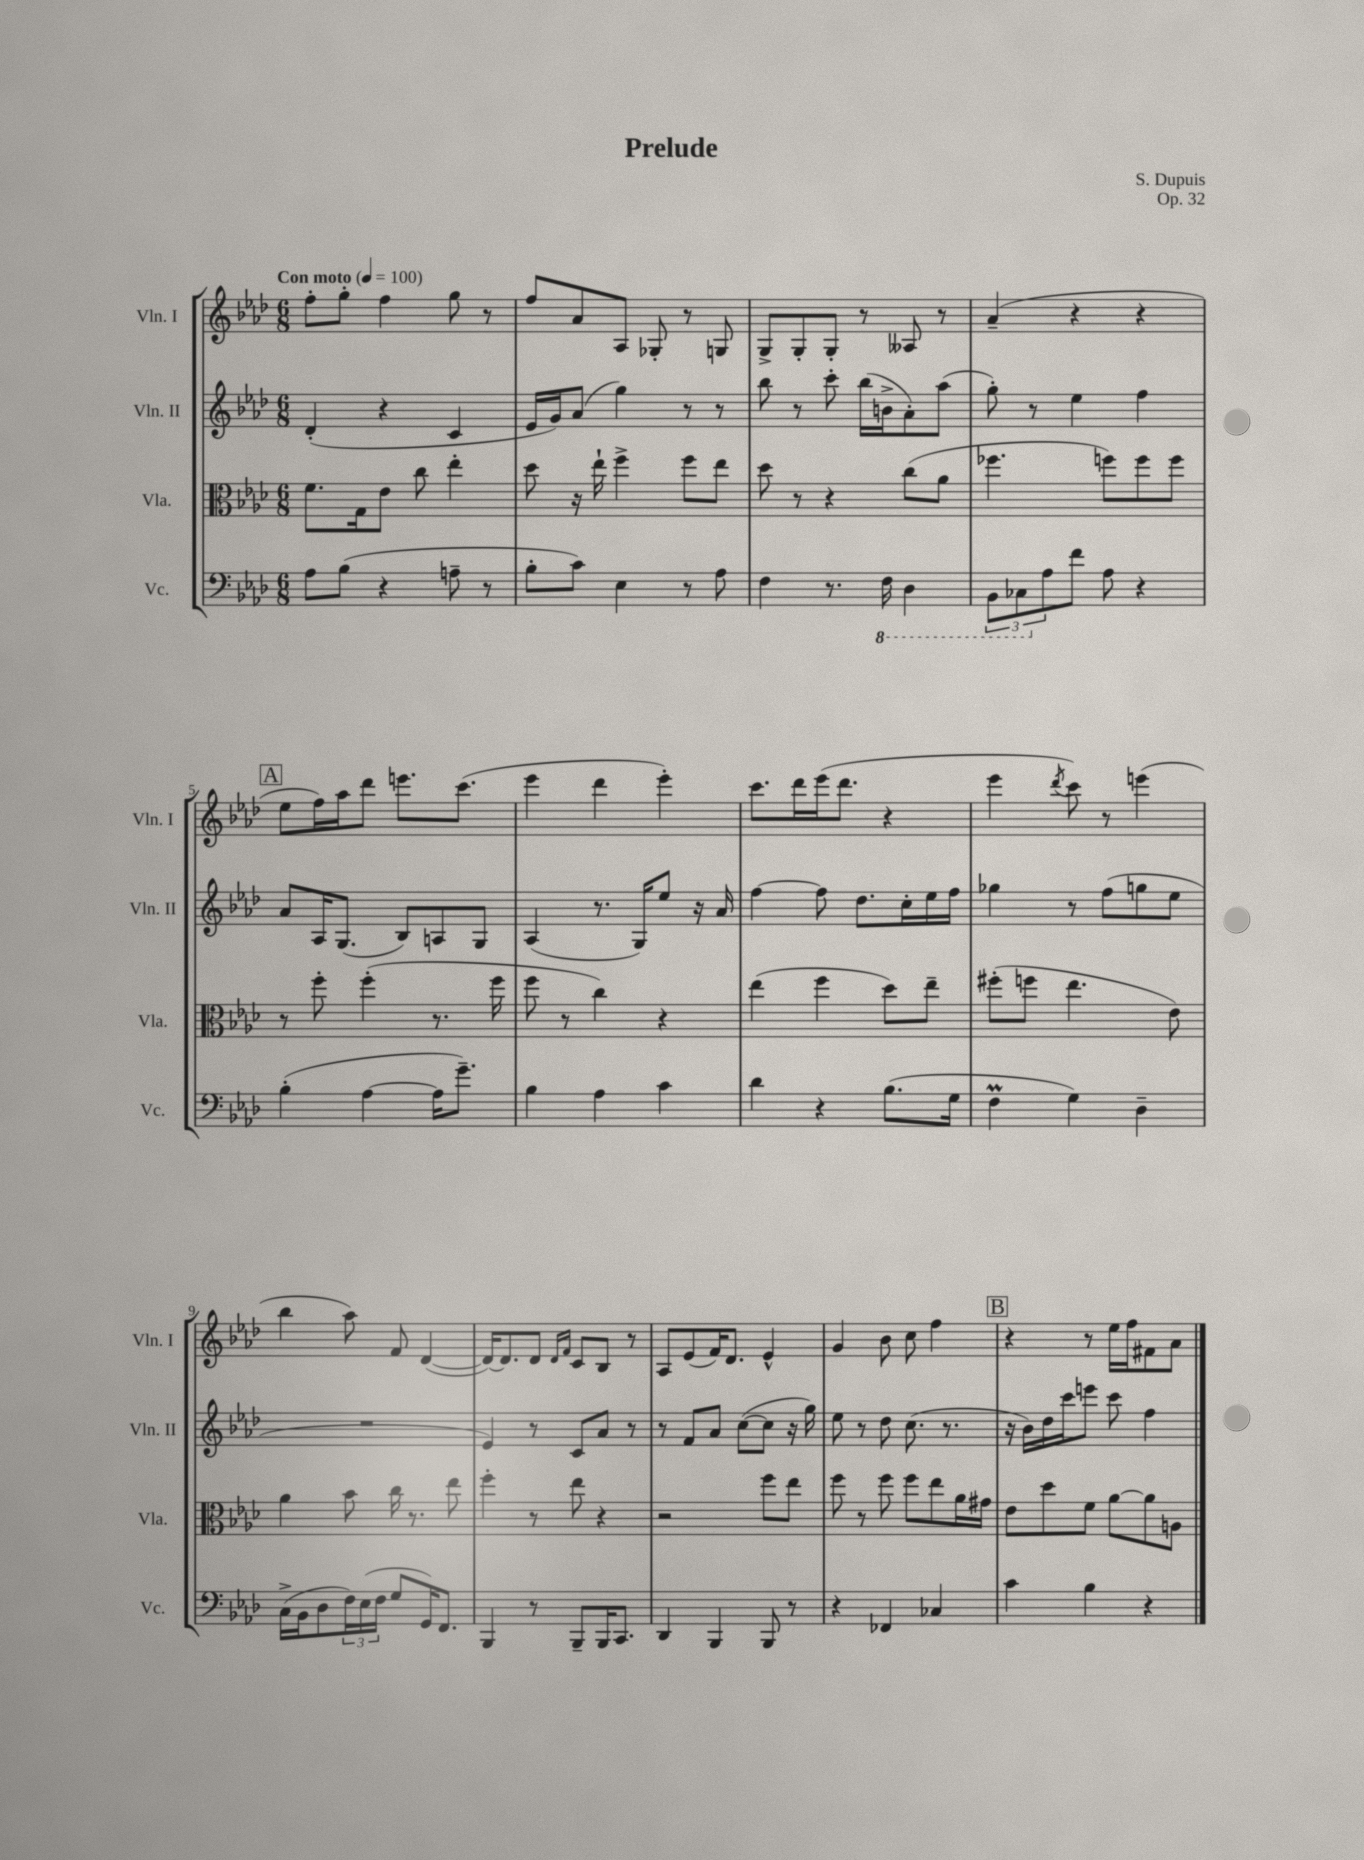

**kern	**kern	**kern	**kern
*staff4	*staff3	*staff2	*staff1
*clefF4	*clefC3	*clefG2	*clefG2
*k[b-e-a-d-]	*k[b-e-a-d-]	*k[b-e-a-d-]	*k[b-e-a-d-]
*M6/8	*M6/8	*M6/8	*M6/8
*MM100	*MM100	*MM100	*MM100
8A-	8.f	(4d-'	8ff'
(8B-	.	.	8gg'
.	16G	.	.
4r	8e-	4r	4ff
.	8cc	.	.
8A~	4ee-'	4c	8gg
8r	.	.	8r
=	=	=	=
8B-'	8dd-	16e-	8ff
.	.	16g)	.
8c)	16r	(8a-	8a-
.	16ee-`	.	.
4E-	4ff^	4gg)	8A-
.	.	.	8G-'
8r	8ff	8r	8r
8A-	8ee-	8r	8G
=	=	=	=
4F	8dd-	8bb-	8G^
.	8r	8r	8G'
8.r	4r	8ccc'	8G'
.	.	(16bb-	8r
16FF	.	16b^	.
4DD-	(8cc	8a-')	8A--
.	8a-	(8aa-	8r
=	=	=	=
12BBB-	4.ff-	8gg')	(4a-~
12CC-	.	.	.
.	.	8r	.
12A-	.	.	.
8f	.	4ee-	4r
8A-	8ff)	.	.
4r	8ff	4ff	4r
.	8ff	.	.
=	=	=	=
(4B-'	8r	8a-	8ee-
.	8ff'	16A-	16ff)
.	.	(8.G	16aa-
[4A-	(4ff'	.	8ddd-
.	.	8B-)	8.eee
16A-]	8.r	8A	.
8.g~)	.	.	(8.ccc
.	.	8G	.
.	16ff	.	.
=	=	=	=
4B-	8ff	(4A-	4eee-
.	8r	.	.
4A-	4cc)	8.r	4ddd-
.	.	16G)	.
4c	4r	8ee-	4eee-')
.	.	16r	.
.	.	16a-	.
=	=	=	=
4d-	(4ee-	[4ff	8.ccc
.	.	.	16ddd-
4r	4ff	8ff]	(16eee-
.	.	.	8.ddd-
.	.	8.dd-	.
(8.B-	8dd-)	.	4r
.	.	16cc'	.
.	8ee-~	16ee-	.
16G	.	16ff	.
=	=	=	=
4F	(8ff#'	4gg-	4eee-
.	8ff	.	.
.	.	.	8qddd-
4G)	4.ee-	8r	8ccc)
.	.	(8ff	8r
4D-~	.	8gg	(4eee
.	8e-)	8ee-	.
=	=	=	=
(16C^	4a-	2.r	4bb-
16BB-	.	.	.
8D-	.	.	.
24F)	8b-	.	8aa-)
(24E-	.	.	.
24F	.	.	.
8G	16cc	.	8f
.	8.r	.	.
16GG)	.	.	([4d-
8.FF	.	.	.
.	8ee-	.	.
=	=	=	=
4BBB-	4ff'	4e-)	16d-_)
.	.	.	8.d-]
8r	8r	8r	8d-
.	.	.	16qqd-
.	.	.	16qqf
8BBB-~	8ee-	8c	8c
16BBB-	4r	8a-	8B-
8.CC	.	.	.
.	.	8r	8r
=	=	=	=
4DD-	2r	8r	8A-
.	.	8f	(8e-
4BBB-	.	8a-	16f)
.	.	.	8.d-
.	.	([8cc	.
8BBB-	8ff	8cc]	4e-^^
8r	8ee-	16r	.
.	.	16gg)	.
=	=	=	=
4r	8ff	8ee-	4g
.	8r	8r	.
4FF-	8ff	8dd-	8b-
.	8ff	(8.cc	8cc
4C-	8ee-	.	4ff
.	.	8.r	.
.	16a-	.	.
.	16g#	.	.
=	=	=	=
4c	8e-	16r	4r
.	.	16b-)	.
.	8dd-	16dd-	.
.	.	16ccc	.
4B-	8f	8eee	8r
.	[8a-	8ccc	16ee-
.	.	.	16ff
4r	8a-]	4ff	8f#
.	8A	.	8a-
==	==	==	==
*-	*-	*-	*-
